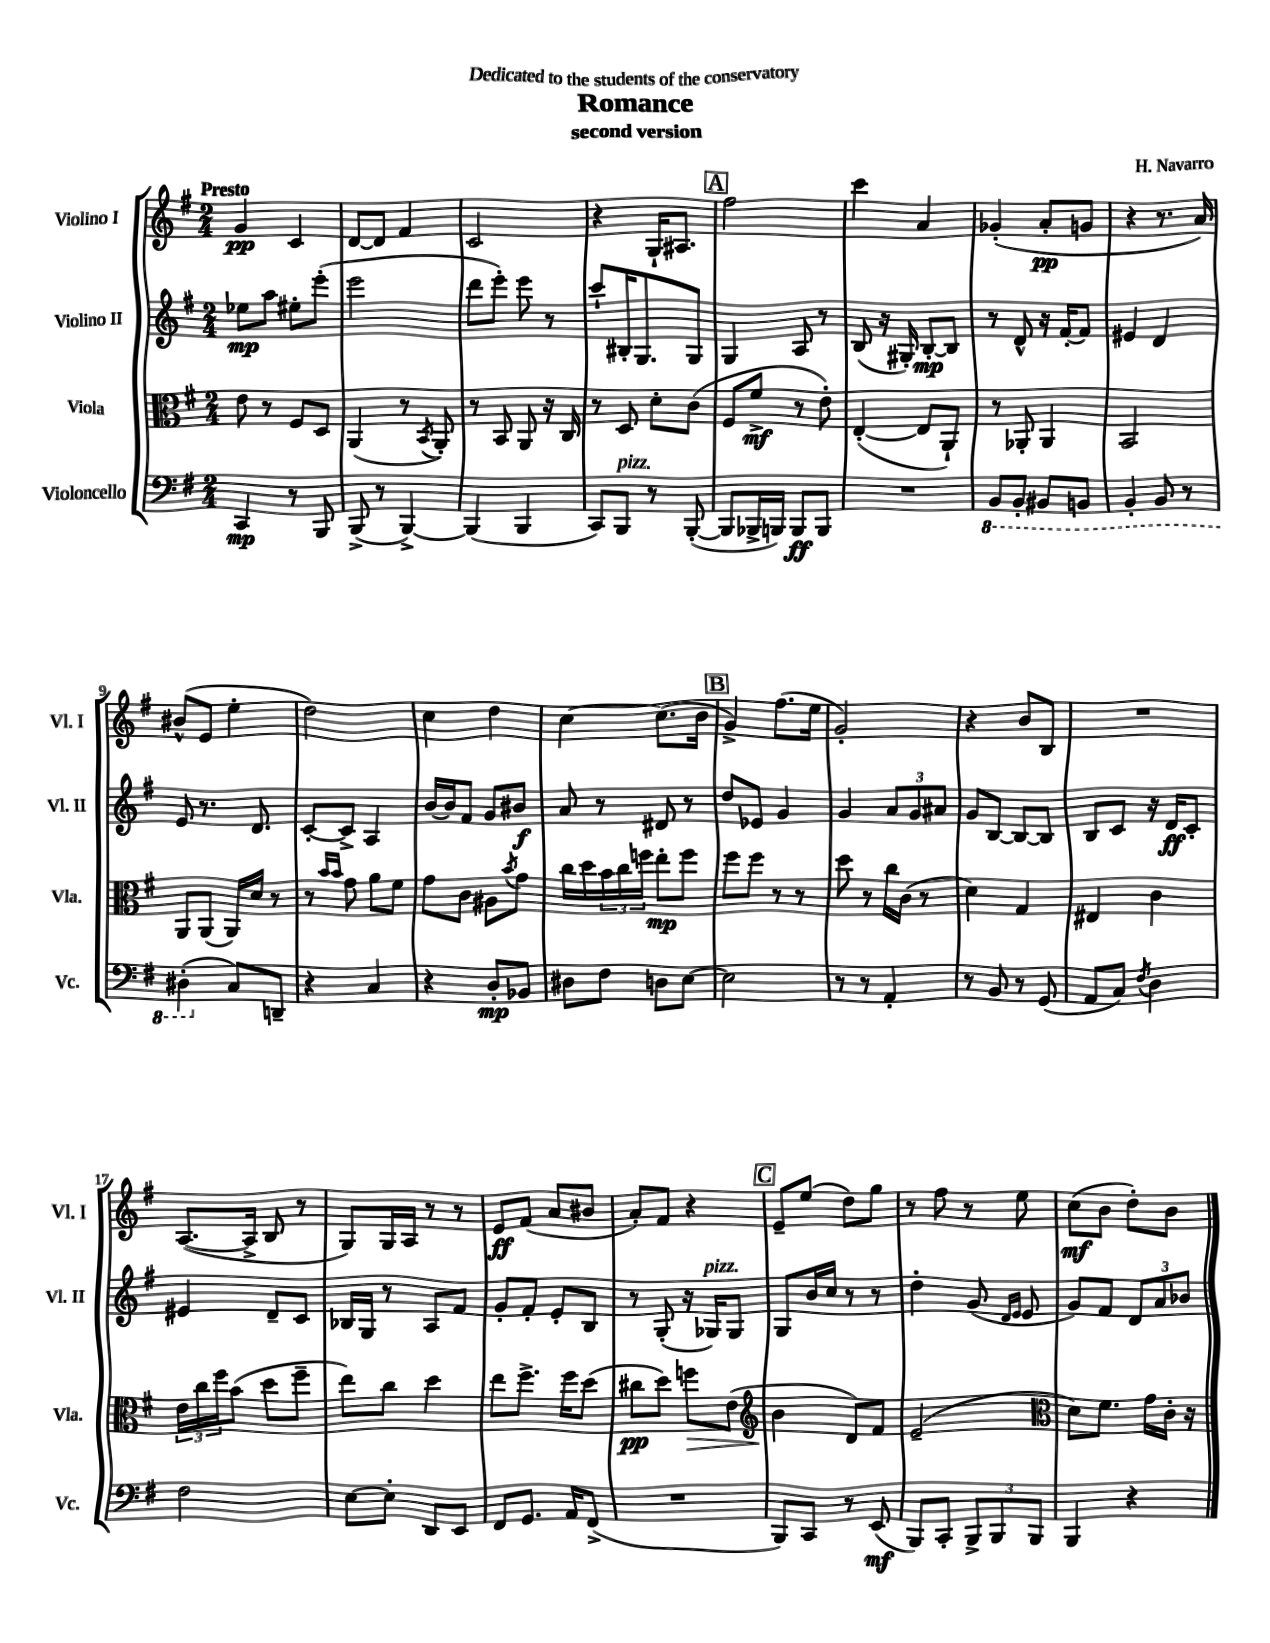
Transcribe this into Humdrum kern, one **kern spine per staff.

**kern	**kern	**kern	**kern
*staff4	*staff3	*staff2	*staff1
*clefF4	*clefC3	*clefG2	*clefG2
*k[f#]	*k[f#]	*k[f#]	*k[f#]
*M2/4	*M2/4	*M2/4	*M2/4
4CC	8e	8ee-	4g
.	8r	8aa	.
8r	8F#	8ee#'	4c
8BBB	8D	(8eee'	.
=	=	=	=
(8BBB^	(4AA	2eee	[8d
8r	.	.	8d]
[4BBB^)	8r	.	4f#
.	8qBB	.	.
.	8AA')	.	.
=	=	=	=
(4BBB]	8r	8ddd	2c
.	8BB	8eee')	.
4BBB	8AA	8eee	.
.	16r	8r	.
.	16C	.	.
=	=	=	=
8CC)	8r	8ccc`	4r
8BBB	8D	16B#'	.
.	.	8.G	.
8r	8d'	.	16G`
.	.	.	8.A#
([8BBB'	(8c	8G	.
=	=	=	=
8BBB]	8F#	4G	2ff#
16BBB-^	8f#^	.	.
16BBB)	.	.	.
8BBB	8r	8A	.
8BBB	8e')	8r	.
=	=	=	=
2r	([4E'	(8B	4ccc
.	.	16r	.
.	.	16G#')	.
.	8E]	[8B'	4a
.	8AA`)	8B]	.
=	=	=	=
8BBB	8r	8r	(4g-'
8BBB'	8AA-'	8d^^	.
8BBB#	4AA-	16r	8a'
.	.	[16f#'	.
8BBB	.	8f#]	8g
=	=	=	=
4BBB'	2BB	4e#	4r
8BBB	.	4d	8.r
8r	.	.	.
.	.	.	16a)
=	=	=	=
(4DD#'	8AA	8e	(8b#^^
.	(8AA	8.r	8e
8C)	16AA)	.	4ee'
.	16d	8.d	.
8DD~	8r	.	.
=	=	=	=
4r	8r	[8c'	2dd)
.	16qqb	.	.
.	16qqb	.	.
.	8g	8c^]	.
4C	8a	4A	.
.	8f#	.	.
=	=	=	=
4r	8g	[16b	4cc
.	.	16b]	.
.	8c	8f#	.
8D'	8A#	8g	4dd
.	8qb	.	.
8BB-	8g	8b#	.
=	=	=	=
8D#	16cc	8a	[4cc
.	16dd	.	.
8F#	24b	8r	.
.	24cc	.	.
.	24ff	.	.
8D	8ee'	8d#	(8.cc]
[8E	8ff	8r	.
.	.	.	16b
=	=	=	=
2E]	8ff#	8dd	4g^)
.	8ff#	8e-	.
.	8r	4g	(8.ff#
.	8r	.	.
.	.	.	16ee
=	=	=	=
8r	8dd	4g	2g')
8r	8r	.	.
4AA'	16cc	12a	.
.	(16c	.	.
.	.	12g	.
.	8r	.	.
.	.	12a#	.
=	=	=	=
8r	4d)	8g	4r
8BB	.	[8B	.
8r	4G	8B_	8b
(8GG	.	8B]	8B
=	=	=	=
8AA	4E#	8B	2r
8C)	.	8c	.
8qF#	.	.	.
4D	4c	16r	.
.	.	16d	.
.	.	8c'	.
=	=	=	=
2F#	24e	4e#	([8.A
.	24cc	.	.
.	24ff#	.	.
.	(8b	.	.
.	.	.	16A^]
.	8dd	8d~	8B
.	8ff#~	8c	8r
=	=	=	=
[8E	8ee)	16B-	8G)
.	.	16G	.
8E']	8cc	8r	16G
.	.	.	16A
8DD	4dd	8A	8r
8EE	.	8f#	8r
=	=	=	=
8FF#	8ee	8g'	8e
8.GG	8.ff#^	8f#'	(8f#
.	.	8e'	8a
16AA	16ff#	.	.
(8FF#^	(8dd	8B	8b#
=	=	=	=
2r	8cc#	8r	8a')
.	8dd)	(8G'	8f#
.	8ff	16r	4r
.	.	16G-)	.
.	(8e	8G-	.
=	=	=	=
*	*clefG2	*	*
8BBB)	4b	8G	8e~
8CC	.	16b	(8ee
.	.	16cc	.
8r	8d)	8r	8dd)
(8EE	8f#	8r	8gg
=	=	=	=
8BBB)	(2e~	4dd'	8r
8CC'	.	.	8ff#
12BBB^	.	(8g	8r
12BBB	.	.	.
.	.	16qqd	.
.	.	16qqe	.
.	.	8e	8ee
12BBB	.	.	.
=	=	=	=
*	*clefC3	*	*
4BBB	8d)	8g)	(8cc
.	8.f#	8f#	8b
4r	.	12d	8dd')
.	16g	.	.
.	.	12a	.
.	16c'	.	8b
.	.	12b-	.
.	16r	.	.
==	==	==	==
*-	*-	*-	*-
